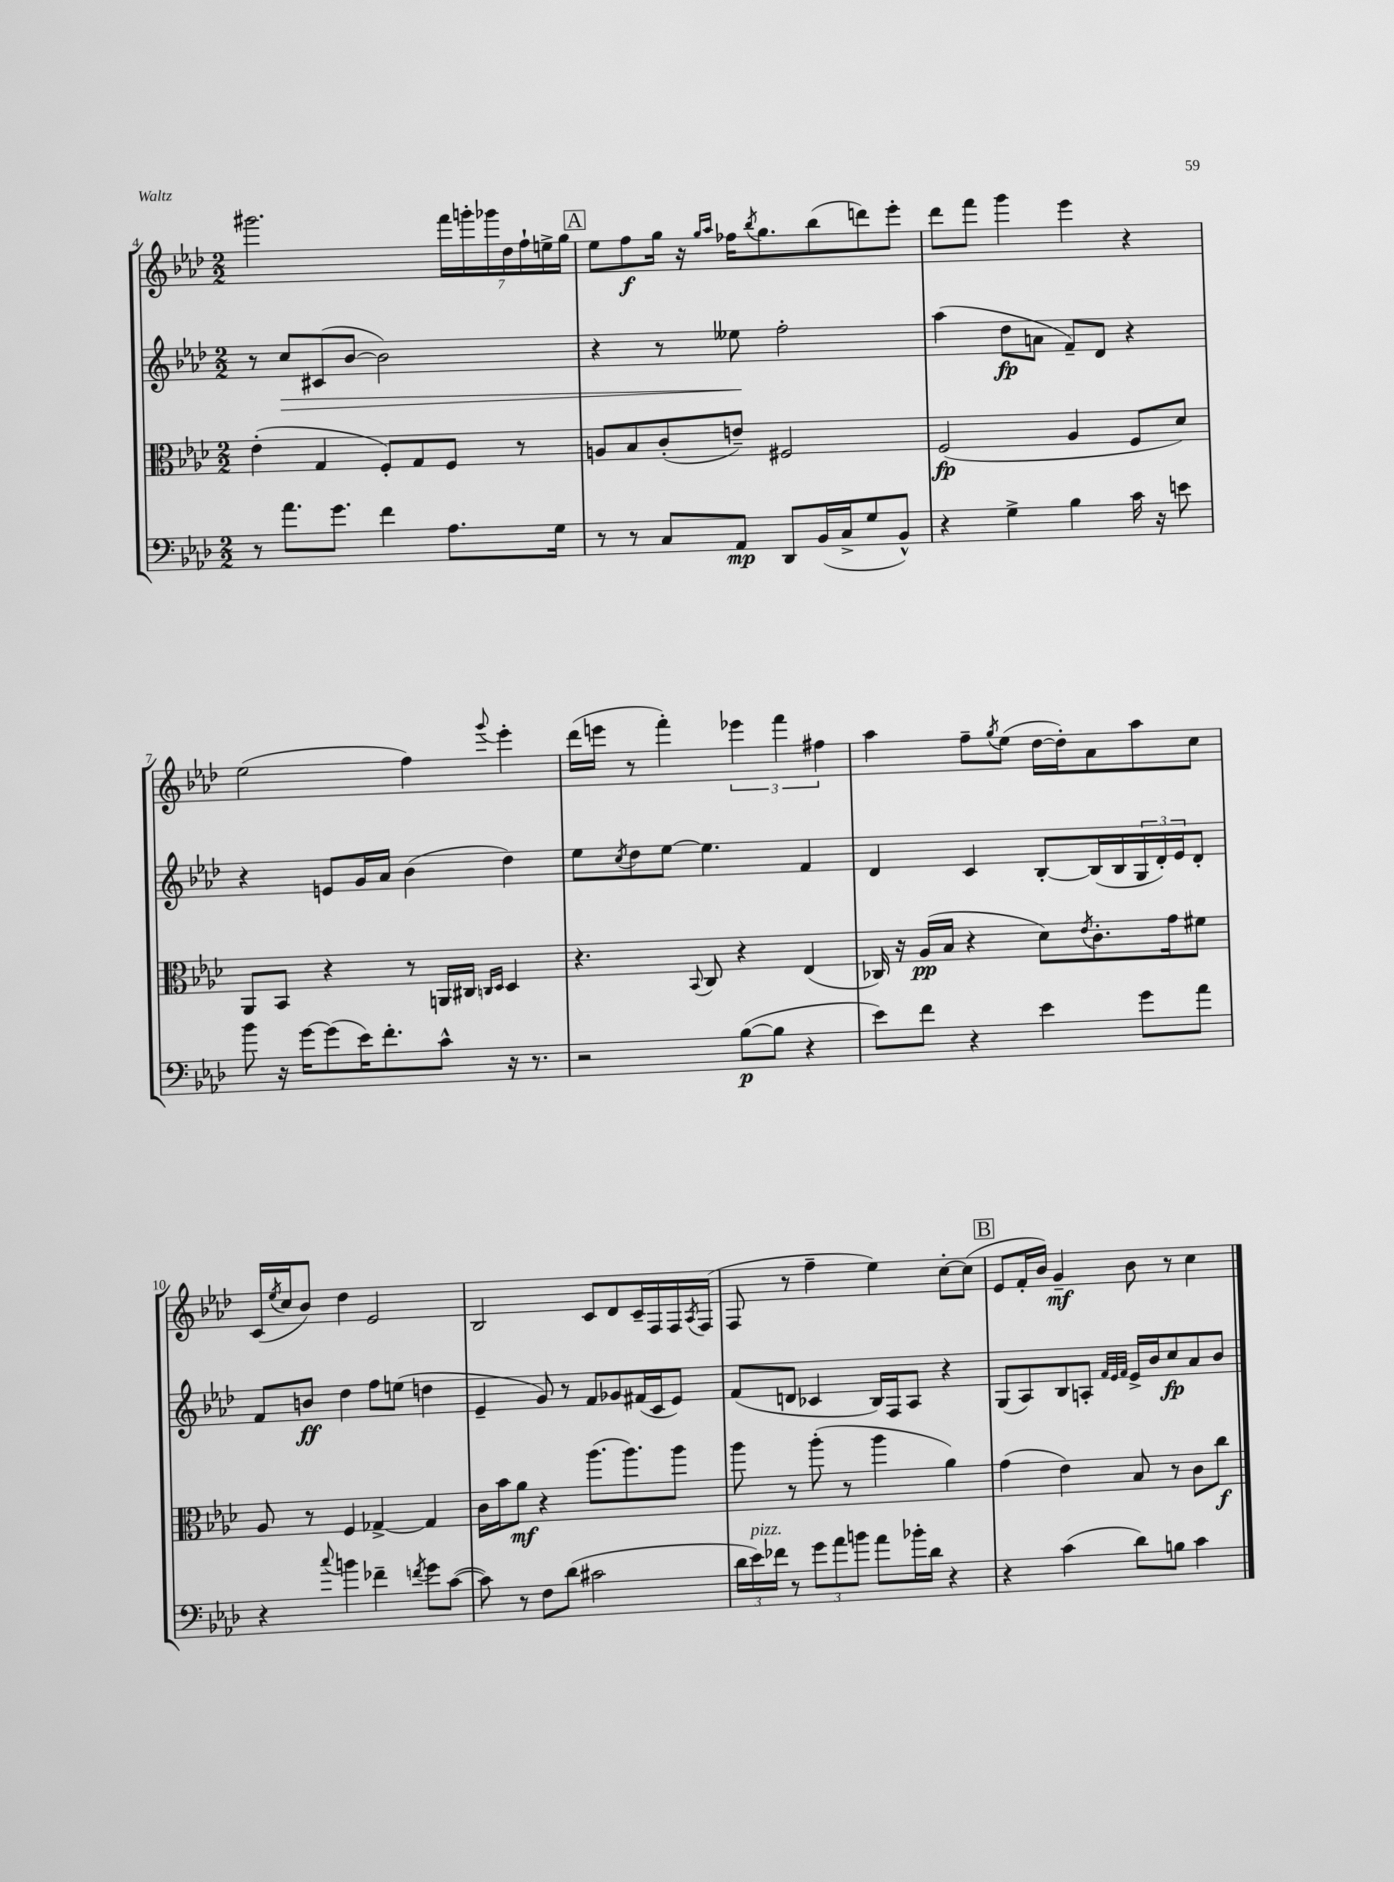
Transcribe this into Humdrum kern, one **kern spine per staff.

**kern	**kern	**kern	**kern
*staff4	*staff3	*staff2	*staff1
*clefF4	*clefC3	*clefG2	*clefG2
*k[b-e-a-d-]	*k[b-e-a-d-]	*k[b-e-a-d-]	*k[b-e-a-d-]
*M2/2	*M2/2	*M2/2	*M2/2
8r	(4e-'\	8r	2.ggg#\
8.a-\L	.	8cc/L	.
.	4G/	(8c#/	.
8.g\J	.	.	.
.	.	[8b-/J	.
4f\	8F'/L)	2b-\])	.
.	8G/	.	.
8.A-\L	8F/J	.	28fff\LL
.	.	.	28ggg'\
.	.	.	28ggg-\
.	.	.	28dd-\
.	8r	.	.
.	.	.	28ff`\
.	.	.	28ee^\
16G\Jk	.	.	.
.	.	.	28gg\JJ
=	=	=	=
8r	8A/L	4r	8ee-\L
8r	8B-/	.	8ff\
8C/L	(8c'/	8r	16gg\Jk
.	.	.	16r
.	.	.	16qqgg/LL
.	.	.	16qqaa-/JJ
8AA-/J	8e~/J)	8ee--\	16ff-\LK
.	.	.	8qbb-/
.	.	.	8.gg\
8DD-/L	2F#/	2ff'\	.
(16BB-/L	.	.	(8bb-\
16C^/J	.	.	.
8G/	.	.	8ddd\)
8BB-^^/J)	.	.	8eee-'\J
=	=	=	=
4r	(2F/	(4aa-\	8ddd-\L
.	.	.	8fff\J
4G^\	.	8dd-\L	4ggg\
.	.	8a\J	.
4B-\	4A-/	8f~/L)	4eee-\
.	.	8d-/J	.
16c\	8F/L	4r	4r
16r	.	.	.
8e\	8d-/J)	.	.
=	=	=	=
8b-\	8AA-/L	4r	(2ee-\
16r	8BB-/J	.	.
[16g\LK	.	.	.
(8g\]	4r	8e/L	.
16e-\K)	.	16g/L	.
8.f'\	.	16a-/JJ	.
.	8r	(4b-\	4ff\)
8c^^\J	16AA/LL	.	.
.	16C#/JJ	.	.
.	16qqC/LL	.	.
.	16qqD-/JJ	.	8qqggg/
16r	4D-/	4dd-\)	4eee-'\
8.r	.	.	.
=	=	=	=
2r	4.r	8ee-\L	(16ddd-\LL
.	.	.	16eee\JJ
.	.	8qcc/	.
.	.	8dd-\	8r
.	.	[8ee-\J	4fff'\)
.	8qqBB-/	.	.
.	8C/	4.ee-\]	.
([8B-\L	4r	.	6eee-\
8B-\]J	.	.	.
.	.	.	6fff\
4r	(4E-/	4f/	.
.	.	.	6ff#\
=	=	=	=
8e-\L)	16C-/)	4d-/	4aa-\
.	16r	.	.
8f\J	(16A-/LL	.	.
.	16B-/JJ	.	.
4r	4r	4c/	8ff~\L
.	.	.	8qgg/
.	.	.	(8ee-\J
4e-\	8d-\L)	[8B-'/L	[16dd-\LL
.	.	.	16dd-'\]J)
.	8qe-/	.	.
.	8.c'\	(16B-/]L	8a-\
.	.	16B-/	.
8g\L	.	24G/	8aa-\
.	.	24d-'/)	.
.	16g\k	.	.
.	.	24e-/J	.
8a-\J	8f#\J	8d-'/J	8cc\J
=	=	=	=
4r	8A-/	8f/L	(16c/LL
.	.	.	8qee-/
.	.	.	16cc/J
.	8r	8b/J	8b-/J)
8qqcc/	.	.	.
4b\	4F/	4dd-\	4dd-\
4f-~\	[4G-^/	8ff\L	2e-/
.	.	(8ee\J	.
8qf/	.	.	.
8g\L	4G-/]	4dd\	.
([8c\J	.	.	.
=	=	=	=
8c\])	16c\LL	4e-~/	2B-/
.	16b-\J	.	.
8r	8a-\J	.	.
8F\L	4r	8g/)	.
(8d-\J	.	8r	.
2c#\	(8.aa-\L	8f/L	8c/L
.	.	8g-/	8d-/
.	8.aa-\)	.	.
.	.	(16f#/L	16c~/L
.	.	16c/J	16F/
.	8aa-\J	8e-/J)	16F/
.	.	.	8qA-/
.	.	.	(16F/JJ
=	=	=	=
24d-\LL	8aa-\	(8f/L	8F/
24e-\)	.	.	.
24f-\JJ	.	.	.
8r	8r	8d/J	8r
12g\L	(8aa-'\	4c-/	4ff~\
12a-\	.	.	.
.	8r	.	.
12b\J	.	.	.
8a-\L	4aa-\	16B-/LL)	4ee-\)
.	.	16F/J	.
16b-'\L	.	8A-/J	.
16d-\JJ	.	.	.
4r	4a-\)	4r	[8cc'\L
.	.	.	(8cc\]J
=	=	=	=
4r	(4g\	(8G/L	8e-/L
.	.	8A-/)	16f'/L
.	.	.	16b-/JJ)
(4c\	4e-\)	8B-/	4g~/
.	.	8A'/J	.
.	.	32qqf/LLL	.
.	.	32qqe-/	.
.	.	32qqf/JJJ	.
8d-\L)	8B-/	16e-^/LL	8b-\
.	.	16b-/J	.
8B\J	8r	8cc/	8r
4c\	8c\L	8a-/	4cc\
.	8cc\J	8b-/J	.
==	==	==	==
*-	*-	*-	*-
